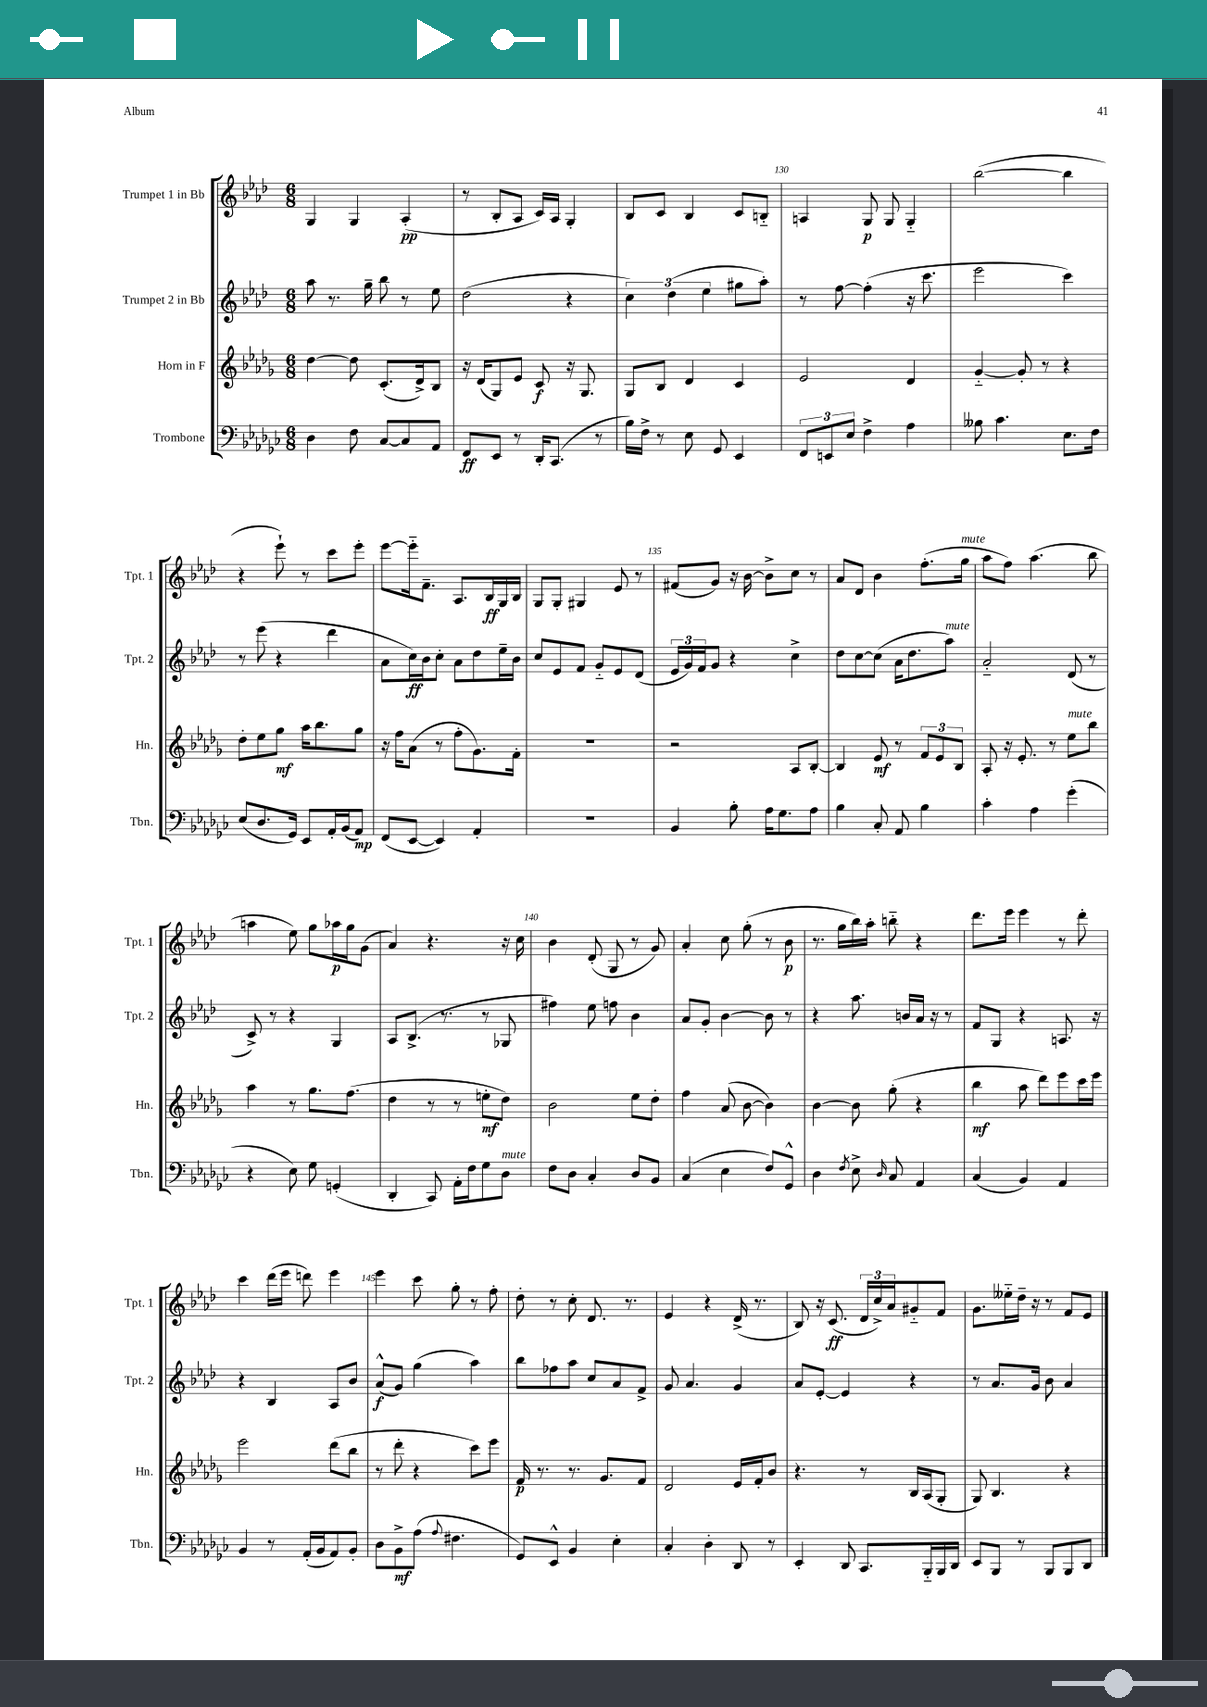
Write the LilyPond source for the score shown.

<<
\new StaffGroup <<
\new Staff = "s0" \with { instrumentName = "Trumpet 1 in Bb" shortInstrumentName = "Tpt. 1" } {
    \clef treble \key aes \major \numericTimeSignature \time 6/8
    g4 g4 aes4-.\pp( |
    r8 bes8-. aes8 c'16) aes16 g4-. |
    bes8 c'8 bes4 c'8 b8-_ |
    a4 g8\p g8 g4-_ |
    bes''2~( bes''4 |
    r4 ees'''8-!) r8 c'''8 ees'''8-. |
    ees'''8~ ees'''16-_ f'8.-- aes8. bes16\ff g16 bes16 |
    g8 g8-. gis4 ees'8 r8 |
    fis'8( g'8) r16 bes'16~ bes'8-> c''8 r8 |
    aes'8 des'8 bes'4 f''8.-.( g''16^\markup { \italic "mute" } |
    aes''8 f''8) aes''4.( bes''8 |
    a''4 ees''8) g''8 aes''16\p g''16 g'8( |
    aes'4) r4. r16 c''16 |
    bes'4 des'8-.( g8 r8 g'8) |
    aes'4-. c''8 g''8-.( r8 bes'8\p |
    r8. g''16 bes''16) aes''16-. b''8-_ r4 |
    des'''8. ees'''16 ees'''4 r8 des'''8-. |
    c'''4 des'''16( ees'''16 d'''8) ees'''4 |
    ees'''4 c'''8 g''8-. r8 f''8-. |
    des''8-. r8 c''8-. des'8. r8. |
    ees'4 r4 des'16->( r8. |
    bes8) r16 c'8.\ff( \tuplet 3/2 { des'16 c''16->) aes'16 } gis'8-_ f'8 |
    g'8. eeses''16-_ des''16-- r16 r8 f'8 ees'8 \bar "|." |
}
\new Staff = "s1" \with { instrumentName = "Trumpet 2 in Bb" shortInstrumentName = "Tpt. 2" } {
    \clef treble \key aes \major \numericTimeSignature \time 6/8
    aes''8 r8. g''16-- bes''8 r8 ees''8 |
    des''2( r4 |
    \tuplet 3/2 { c''4) des''4( ees''4 } gis''8 aes''8-.) |
    r8 f''8~ f''4-.( r16 c'''8. |
    ees'''2 c'''4) |
    r8 ees'''8( r4 des'''4 |
    aes'8 c''16\ff) bes'16 c''8-. aes'8 des''8 ees''16-- bes'16 |
    c''8 ees'8 f'8 g'8-_ ees'8 des'8( |
    \tuplet 3/2 { ees'16 g'16) f'16 } g'8 r4 c''4-> |
    des''8 c''8~ c''8( aes'16 des''8. aes''8^\markup { \italic "mute" }) |
    aes'2-_ des'8( r8 |
    c'8->) r8 r4 g4 |
    aes8 bes8.->( r8. r8 ges8 |
    fis''4) ees''8 f''8 bes'4 |
    aes'8 g'8-. bes'4~ bes'8 r8 |
    r4 aes''8. b'16 aes'16 r16 r8 |
    f'8 g8 r4 a8. r16 |
    r4 bes4 aes8 bes'8 |
    aes'8-^\f( g'8) g''4( aes''4) |
    bes''8 fes''8 aes''8 c''8 aes'8 f'8-> |
    g'8 aes'4. g'4 |
    aes'8 ees'8~-. ees'4 r4 |
    r8 aes'8. g'16 bes'8 aes'4 \bar "|." |
}
\new Staff = "s2" \with { instrumentName = "Horn in F" shortInstrumentName = "Hn." } {
    \clef treble \key des \major \numericTimeSignature \time 6/8
    des''4~ des''8 c'8.-.( des'16->) bes8 |
    r16 des'16( ges8) ees'8 c'8\f r16 ges8. |
    ges8 bes8 des'4 c'4 |
    ees'2 des'4 |
    ges'4~-_ ges'8-. r8 r4 |
    des''8-. ees''8 ges''8\mf aes''16 bes''8. ges''8 |
    r16 f''16 aes'8( r8 f''8-. ges'8.) f'16-. |
    R2. |
    r2 aes8 bes8~-. |
    bes4 ees'8\mf r8 \tuplet 3/2 { f'8 ees'8 bes8 } |
    aes8-. r16 ees'8.-. r8 ees''8^\markup { \italic "mute" } bes''8 |
    aes''4 r8 ges''8. f''8.( |
    des''4 r8 r8 e''8-.\mf des''8) |
    bes'2 ees''8 des''8-. |
    f''4 aes'8( bes'8~ bes'4) |
    bes'4~ bes'8 ges''8-.( r4 |
    bes''4\mf aes''8 des'''8) ees'''8 c'''16 ees'''16 |
    ees'''2 des'''8( bes''8 |
    r8 des'''8-. r4 c'''8) ees'''8 |
    f'16\p r8. r8. ges'8. f'8 |
    des'2 ees'16 f'16-. bes'8 |
    r4. r8 bes16 aes16( ges8-. |
    ges8) bes4. r4 \bar "|." |
}
\new Staff = "s3" \with { instrumentName = "Trombone" shortInstrumentName = "Tbn." } {
    \clef bass \key ges \major \numericTimeSignature \time 6/8
    des4 f8 ces8~ ces8 aes,8 |
    f,8\ff ees,8 r8 des,16-. ces,8.( r8 |
    bes16) f16-> r8 ees8 ges,8 ees,4 |
    \tuplet 3/2 { f,8 e,8 ees8 } f4-> aes4 |
    beses8 ces'4. ees8. f16 |
    ees8( des8. ges,16) ees,8 aes,16-. bes,16( aes,8\mp) |
    f,8( ees,8~ ees,4) aes,4-. |
    R2. |
    bes,4 bes8-. aes16 ges8. aes8 |
    bes4 ces8-. aes,8 bes4 |
    ces'4-. aes4 ges'4-.( |
    r4 ees8) ges8 g,4-.( |
    des,4-. ces,8) aes,16-. f16 ges8 des8^\markup { \italic "mute" } |
    f8 des8 ces4-. des8 bes,8 |
    ces4( ees4 f8) ges,8-^ |
    des4 \acciaccatura { f8 } ees8-> \grace { des16 } ces8 aes,4 |
    ces4( bes,4) aes,4 |
    bes,4 r8 aes,16-.( bes,16 aes,8) bes,8-. |
    des8 bes,8->\mf aes8( \appoggiatura { aes8 } fis4. |
    ges,8) ees,8-^ bes,4 ees4-. |
    ces4-. des4-. des,8 r8 |
    ees,4-. des,8 ces,8. bes,,16-_ bes,,16 des,16 |
    ees,8 bes,,8 r8 bes,,8 bes,,8 des,8 \bar "|." |
}
>>
>>
\layout { \context { \Score currentBarNumber = #127 \override BarNumber.break-visibility = ##(#f #t #t) barNumberVisibility = #(every-nth-bar-number-visible 5) } }
